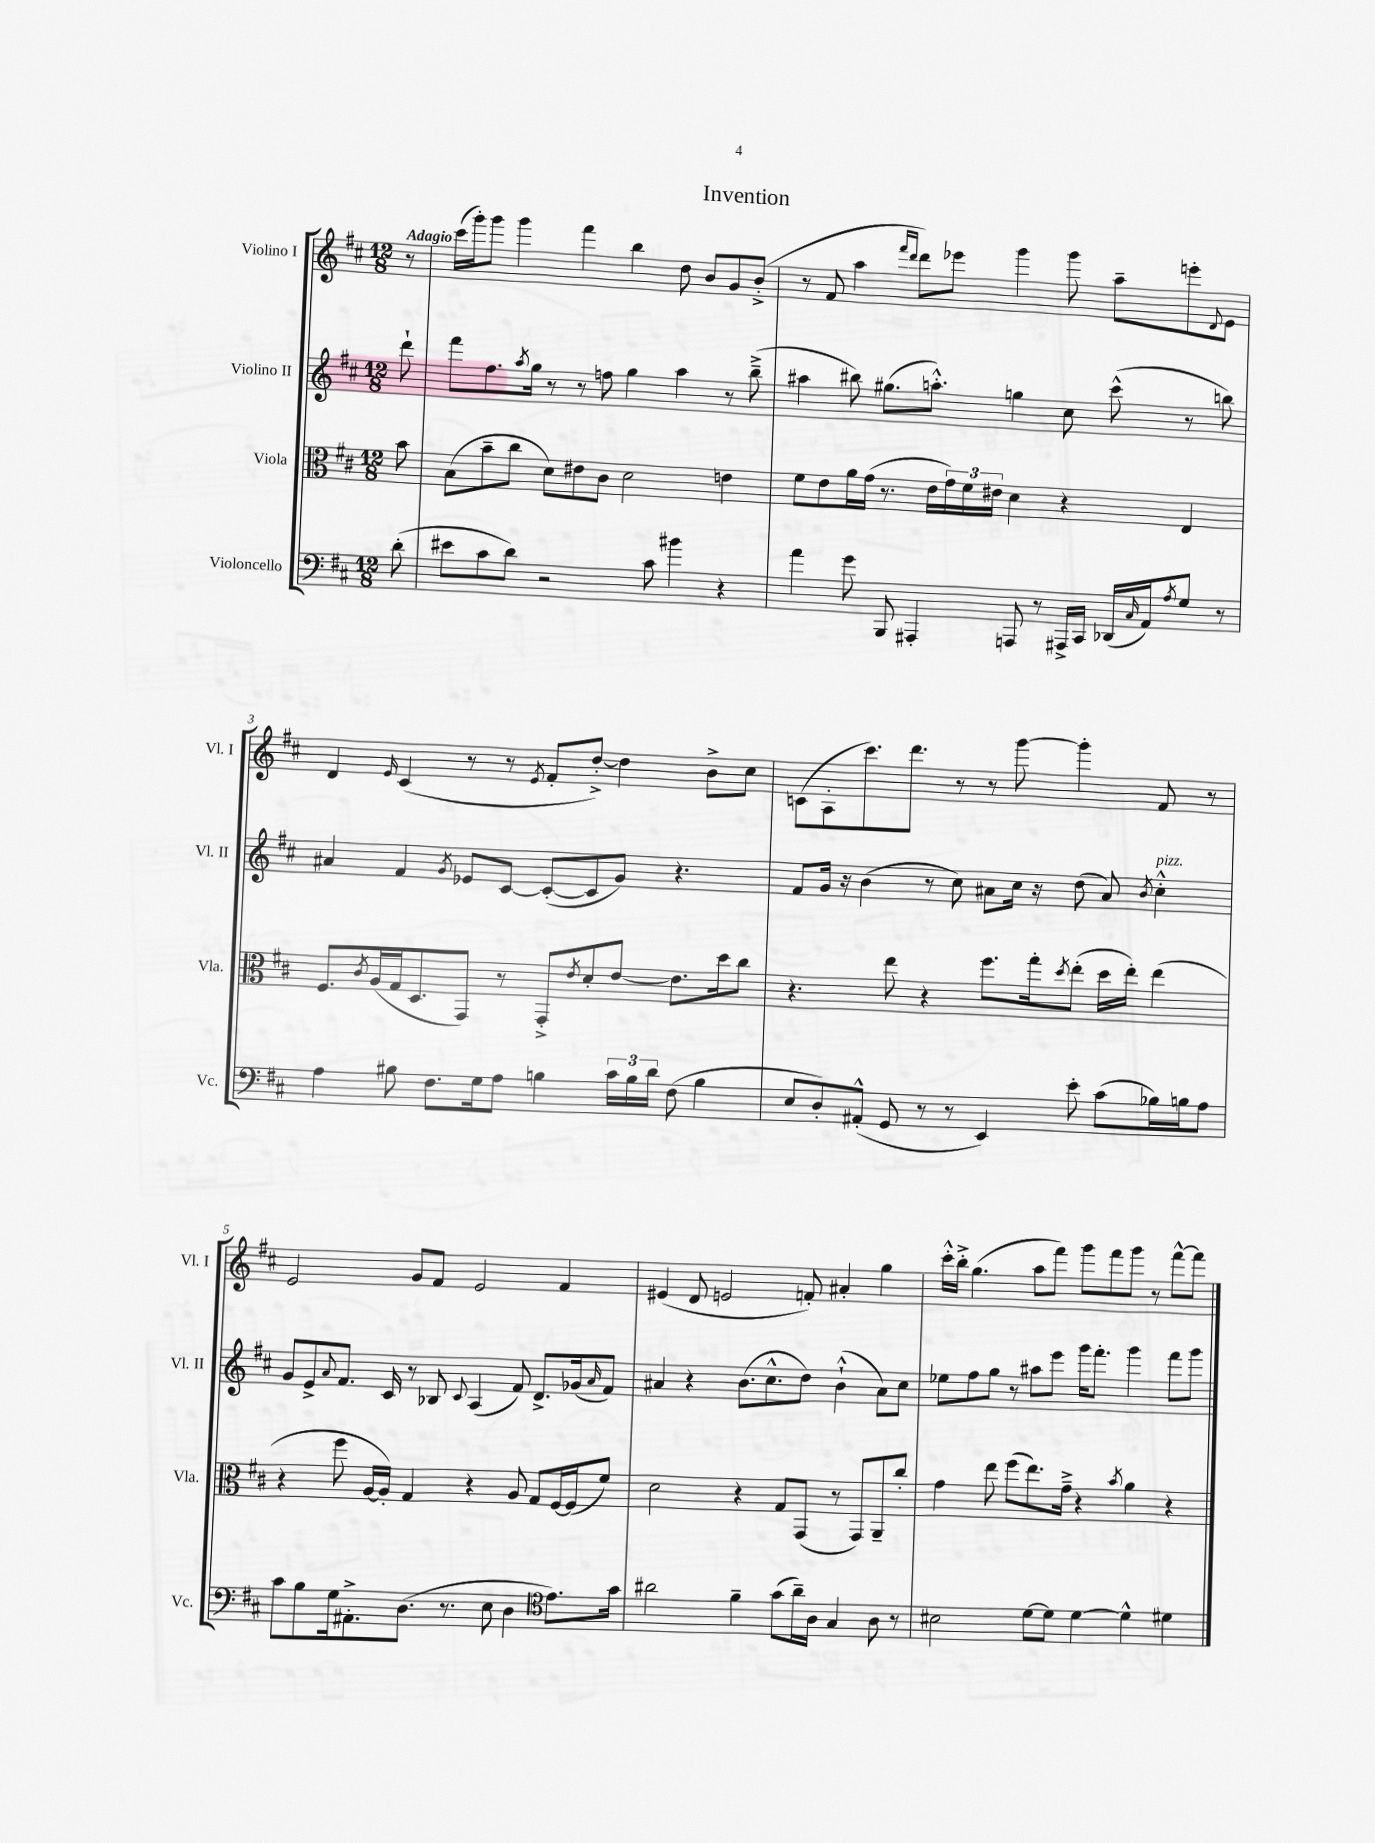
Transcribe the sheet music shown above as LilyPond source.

\header { title = "Invention" }
<<
\new StaffGroup <<
\new Staff = "s0" \with { instrumentName = "Violino I" shortInstrumentName = "Vl. I" } {
    \clef treble \key d \major \numericTimeSignature \time 12/8 \partial 8 \tempo "Adagio"
    r8 |
    cis'''16( g'''16-.) g'''8 g'''4 fis'''4 b''4 d''8 b'8 g'8 b'8-.->( |
    r8 fis'8 a''4 \grace { fis'''16 d'''16 } d'''8) ees'''8 g'''4 g'''8 a''8-- e'''8-. \appoggiatura { d'8 } e'8 |
    d'4 \grace { e'16 } cis'4( r8 r8 \acciaccatura { e'8 } fis'8-. d''8~-.->) d''4 b'8-> cis''8 |
    c'8( a8-. cis'''8.) d'''8. r8 r8 g'''8~ g'''4-. fis'8 r8 |
    e'2 g'8 fis'8 e'2 fis'4 |
    eis'4( d'8 e'2 f'8-.) ais'4-. g''4 |
    cis'''16-.-^ b''16-.-> g''4.( a''8 fis'''8) g'''8 fis'''8 g'''8 r8 fis'''8~-^ fis'''8 \bar "|." |
}
\new Staff = "s1" \with { instrumentName = "Violino II" shortInstrumentName = "Vl. II" } {
    \clef treble \key d \major \numericTimeSignature \time 12/8 \partial 8
    d'''8-! |
    fis'''8 fis''8. \acciaccatura { a''8 } g''16 r8 r8 f''8 g''4 a''4 r8 b''8--->( |
    ais''4 bis''8) gis''8.( a''8.-.-^) g''4 cis''8 cis'''8-^( r8 b''8) |
    ais'4 fis'4 \acciaccatura { g'8 } ees'8 cis'8~ cis'8~-.( cis'8 g'8) r4. |
    fis'8 g'16 r16 b'4( r8 cis''8) ais'8 cis''16 r16 d''8( ais'8) \acciaccatura { b'8 } cis''4-.-^^\markup { \italic "pizz." } |
    g'8 e'8-> \appoggiatura { a'8 } fis'8. cis'16 r8 bes8 \appoggiatura { cis'8 } a4( fis'8) d'8.-> ges'16( \grace { a'16 } fis'8) |
    ais'4 r4 b'8.( cis''8.-^ d''8) b'4-!-^( ais'8) cis''8 |
    ees''8 fis''8 g''8 r8 ais''8 e'''8 g'''16 fis'''8.-. g'''4 fis'''8 g'''8 \bar "|." |
}
\new Staff = "s2" \with { instrumentName = "Viola" shortInstrumentName = "Vla." } {
    \clef alto \key d \major \numericTimeSignature \time 12/8 \partial 8
    b'8 |
    b8( b'8-- cis''8 d'8) eis'8 cis'8 d'2 e'4 |
    fis'8 e'8 a'16 g'16( r8. e'16 \tuplet 3/2 { g'16) fis'16 eis'16 } d'4 r4 e4 |
    fis8. \acciaccatura { cis'8 } a16( g16 d8. g,8) r8 g,8-.-> \acciaccatura { e'8 } d'8-. e'8~ e'8. d''16 cis''8 |
    r4. e''8 r4 fis''8. g''16-. \acciaccatura { d''8 } e''8-.( d''16 e''16-.) e''4( |
    r4 fis''8 a16~ a16-.) g4 r4 a8 g8 fis16~ fis16( fis'8) |
    d'2 r4 g8 g,8( r8 g,8) a,8-- cis''8-. |
    g'4 e''8 fis''8( e''8.) g'16---> r4 \acciaccatura { b'8 } a'4 r4 \bar "|." |
}
\new Staff = "s3" \with { instrumentName = "Violoncello" shortInstrumentName = "Vc." } {
    \clef bass \key d \major \numericTimeSignature \time 12/8 \partial 8
    d'8-.( |
    eis'8 cis'8 d'8) r2 cis'8 bis'4 r4 |
    a'4 g'8 b,,8 ais,,4-. a,,8 r8 ais,,16-> cis,16 des,16( \grace { cis16 } a,16) \acciaccatura { a8 } g8 r8 |
    a4 bis8 fis8. g16 a8 b4 \tuplet 3/2 { cis'16 b16 d'16 } fis8( b4 |
    e8 d8-.) ais,8-.-^( g,8 r8 r8 e,4) e'8-. cis'8( bes16) b16 a8 |
    cis'8 b8 g16 ais,8.-.-> d8.( r8. e8 d4 \clef tenor e'8.) g'16 |
    ais'2 fis'4-- g'8( ais'16--) a16 g4 a8 r8 |
    bis2 d'8~ d'8 d'4~ d'4-^ dis'4 \bar "|." |
}
>>
>>
